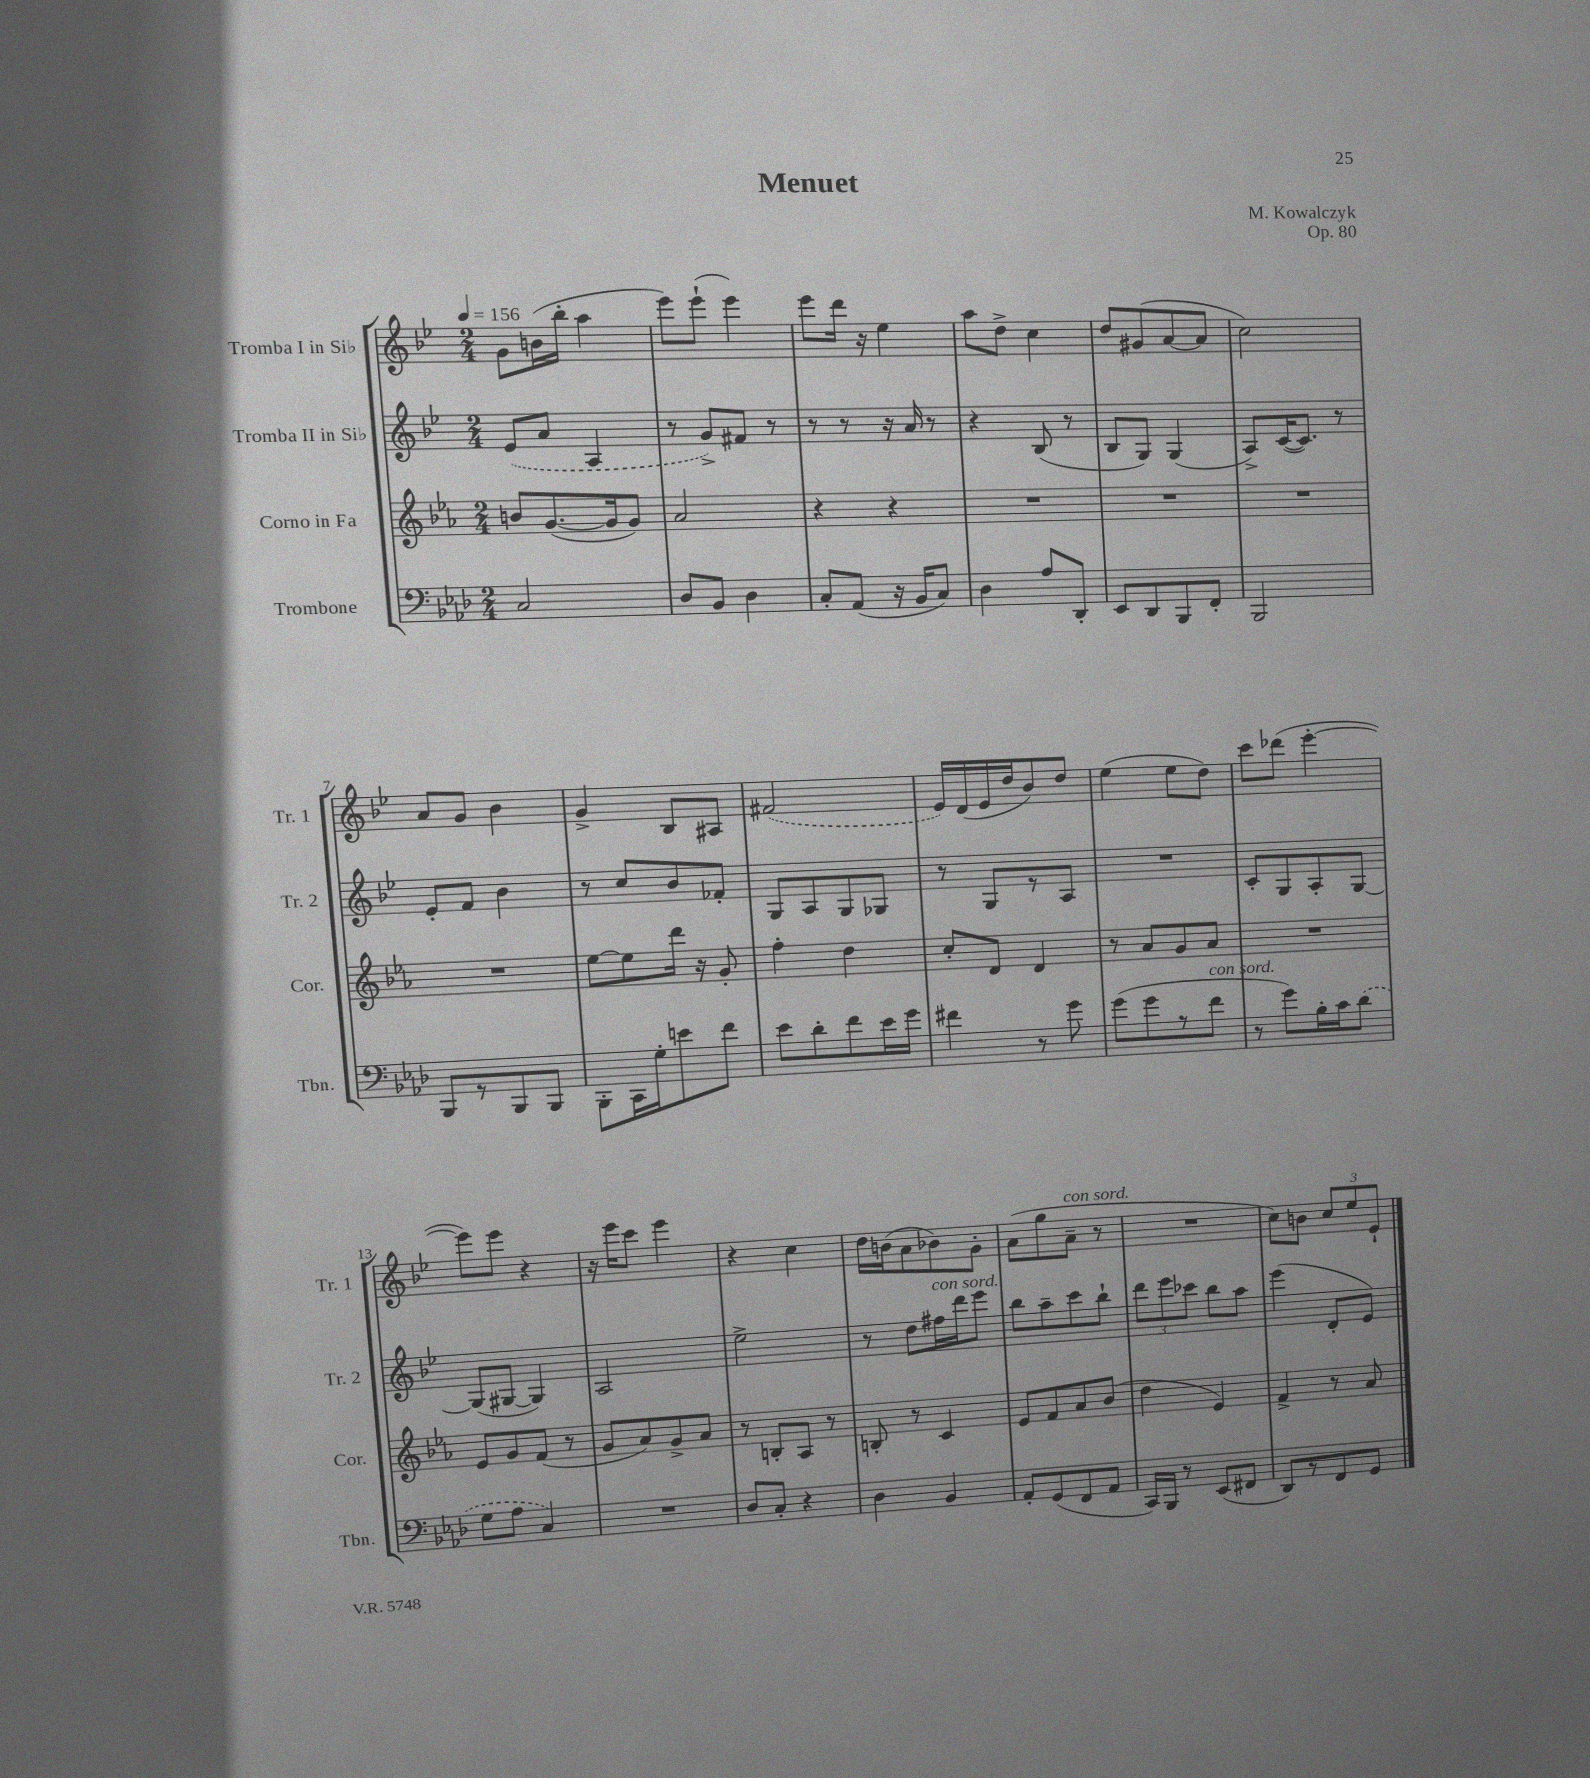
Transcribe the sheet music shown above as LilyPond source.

\header { title = "Menuet" composer = "M. Kowalczyk" opus = "Op. 80" }
<<
\new StaffGroup <<
\new Staff = "s0" \with { instrumentName = "Tromba I in Sib" shortInstrumentName = "Tr. 1" } {
    \clef treble \key bes \major \numericTimeSignature \time 2/4 \tempo 4 = 156
    \autoBeamOff g'8[ b'16( bes''16]-. a''4 |
    ees'''8[) ees'''8]-!( ees'''4) |
    ees'''8[ d'''16] r16 ees''4 |
    a''8[ d''8]-> c''4 |
    d''8[ gis'8( a'8~ a'8] |
    c''2) |
    a'8[ g'8] bes'4 |
    g'4-> bes8[ ais8] |
    \once \slurDashed fis'2( |
    ees'16[) d'16( ees'16 d''16 bes'8) d''8] |
    ees''4( ees''8[ d''8]) |
    c'''8[ des'''8]( ees'''4~-. |
    ees'''8[) ees'''8] r4 |
    r16 ees'''16[ c'''8] ees'''4 |
    r4 c''4 |
    d''16[ b'16( a'8 bes'8) g'8]-. |
    a'8[( g''8 a'8]--^\markup { \italic "con sord." } r8 |
    R2 |
    c''8[) b'8] \tuplet 3/2 { c''8[ ees''8 ees'8]-! } \bar "|." |
}
\new Staff = "s1" \with { instrumentName = "Tromba II in Sib" shortInstrumentName = "Tr. 2" } {
    \clef treble \key bes \major \numericTimeSignature \time 2/4
    \autoBeamOff \once \slurDashed ees'8[( a'8] a4 |
    r8 g'8[->) fis'8] r8 |
    r8 r8 r16 a'16 r8 |
    r4 bes8( r8 |
    bes8[ g8]) g4( |
    a8[->) c'16~( c'8.]) r8 |
    ees'8[-. f'8] bes'4 |
    r8 c''8[ bes'8 fes'8]-. |
    g8[ a8 g8 ges8] |
    r8 g8[ r8 a8] |
    R2 |
    c'8[-. g8 a8-. g8]~ |
    g8[( gis8]~ gis4) |
    a2 |
    ees''2-> |
    r8 d''8[ fis''16^\markup { \italic "con sord." } d'''16 ees'''8] |
    bes''8[ a''8-- c'''8 bes''8]-! |
    \tuplet 3/2 { d'''8[ ees'''8 ces'''8] } bes''8[ a''8] |
    ees'''4( d'8[-. ees'8]) \bar "|." |
}
\new Staff = "s2" \with { instrumentName = "Corno in Fa" shortInstrumentName = "Cor." } {
    \clef treble \key ees \major \numericTimeSignature \time 2/4
    \autoBeamOff b'8[ g'8.~( g'16 g'8]) |
    aes'2 |
    r4 r4 |
    R2 |
    R2 |
    R2 |
    R2 |
    ees''8[~ ees''8 d'''16] r16 g'8-. |
    f''4-. d''4 |
    c''8[-. d'8] d'4 |
    r8 aes'8[ g'8 aes'8] |
    R2 |
    ees'8[ g'8 f'8]( r8 |
    g'8[ aes'8) g'8-> aes'8] |
    r8 b8[-. aes8] r8 |
    b8-. r8 c'4 |
    ees'8[ f'8 aes'8 bes'8]( |
    d''4 ees'4) |
    f'4-> r8 aes'8 \bar "|." |
}
\new Staff = "s3" \with { instrumentName = "Trombone" shortInstrumentName = "Tbn." } {
    \clef bass \key aes \major \numericTimeSignature \time 2/4
    \autoBeamOff c2 |
    des8[ bes,8] des4 |
    c8[-. aes,8]( r16 bes,16[ c8]) |
    des4 aes8[ des,8]-. |
    ees,8[ des,8 bes,,8 f,8]-. |
    bes,,2 |
    bes,,8[ r8 bes,,8 bes,,8] |
    bes,,8[-. c,16 g16-. e'8 f'8] |
    ees'8[ des'8-. f'8 ees'16 g'16] |
    fis'4 r8 g'8 |
    g'8[( g'8 r8 f'8]^\markup { \italic "con sord." } |
    r8 g'8[) bes16-. c'16 \once \slurDashed des'8]( |
    g8[ aes8] c4) |
    R2 |
    des8[ c8]-. r4 |
    des4 bes,4 |
    aes,8[-. g,8( f,8 aes,8] |
    c,16[) bes,,16] r8 ees,8[( fis,8] |
    des,8[) r8 f,8 g,8] \bar "|." |
}
>>
>>
